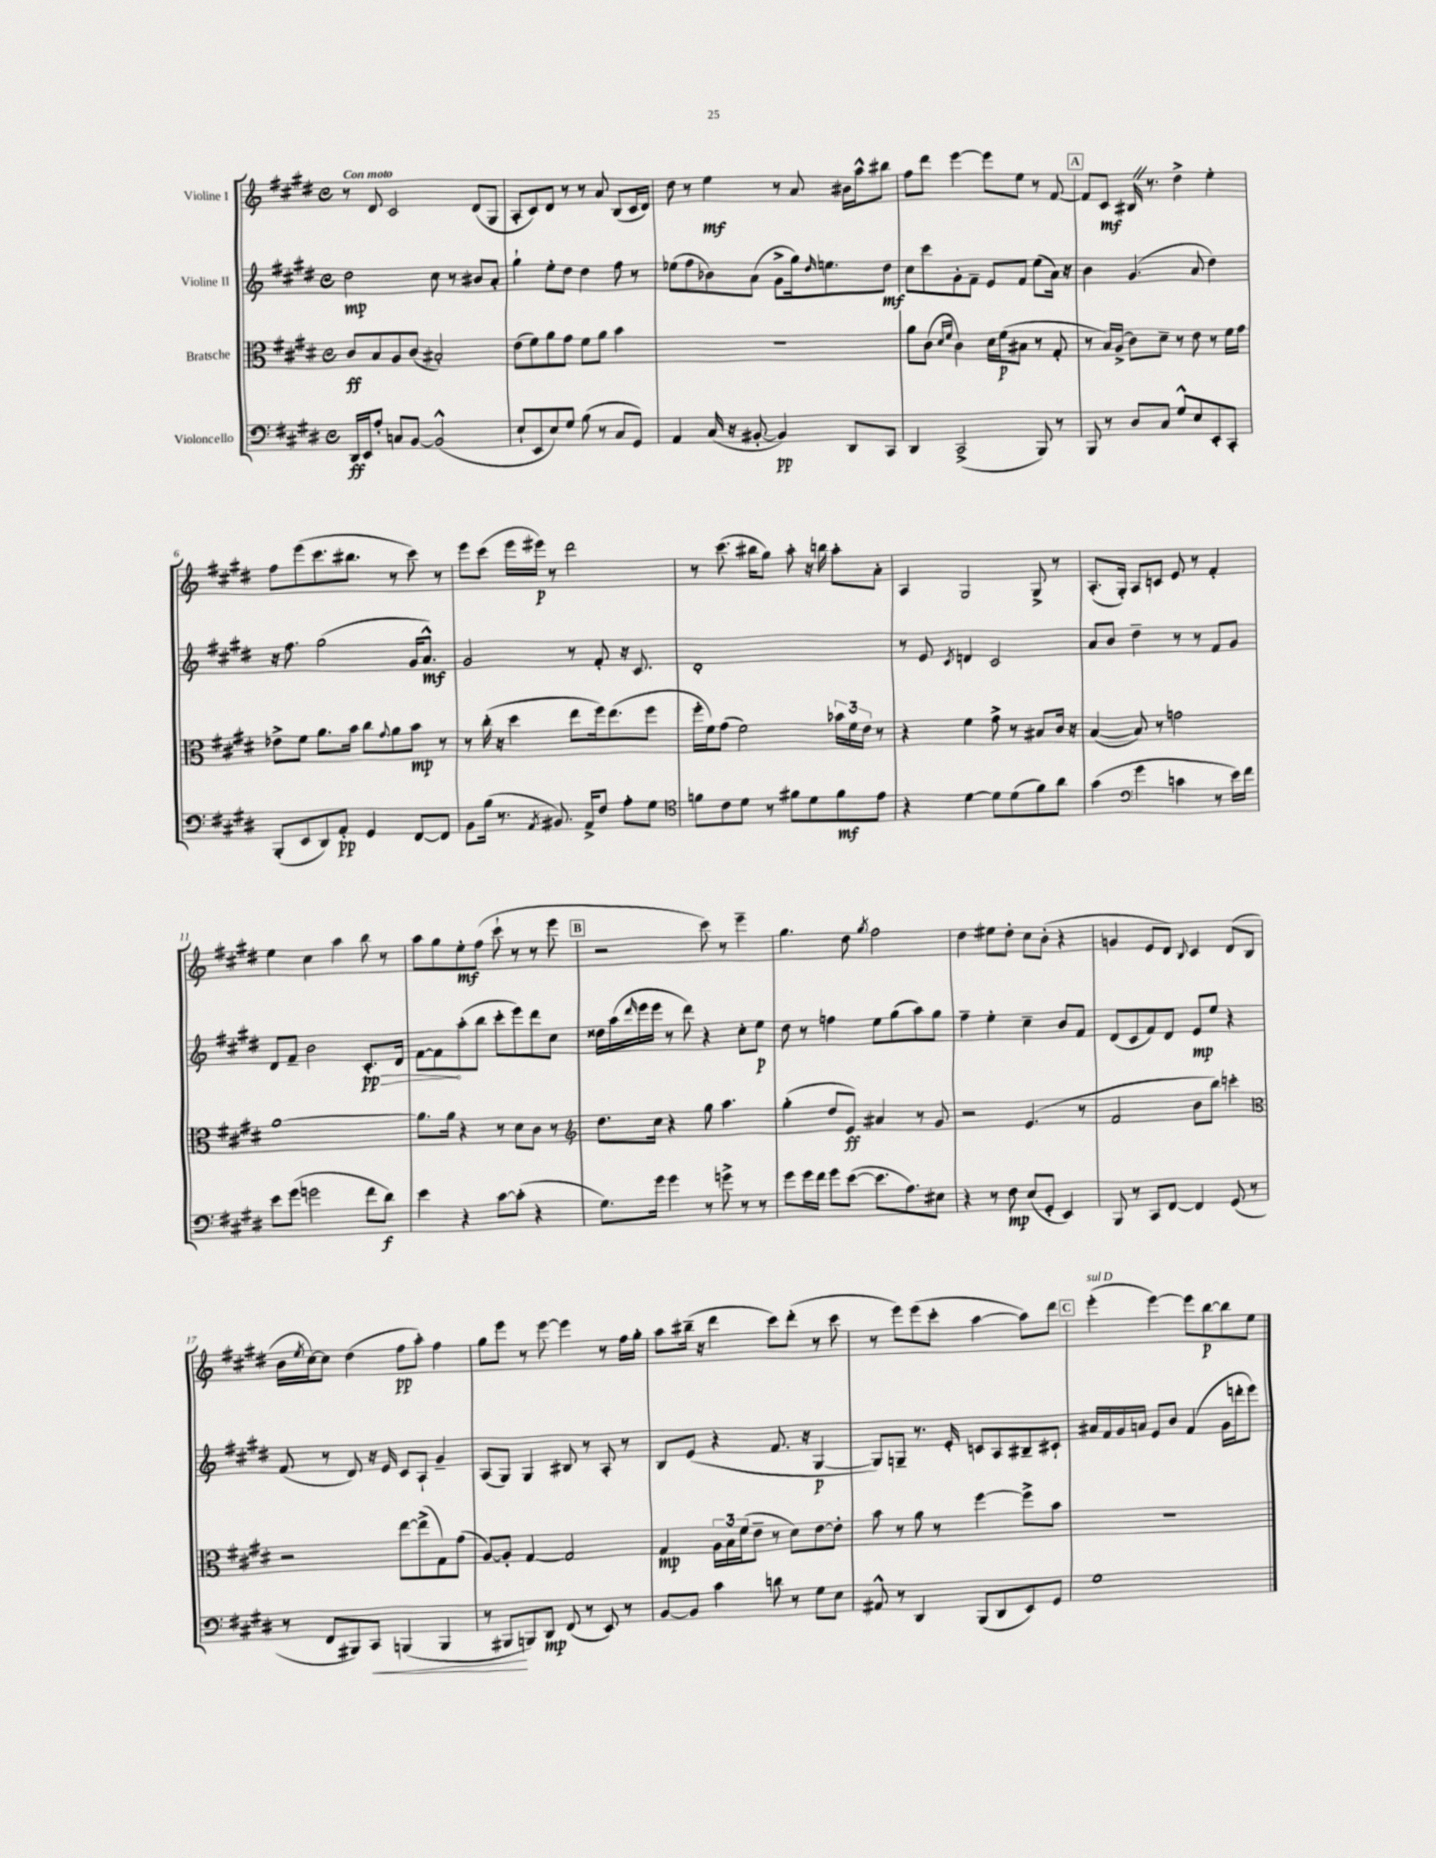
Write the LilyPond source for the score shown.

<<
\new StaffGroup <<
\new Staff = "s0" \with { instrumentName = "Violine I" } {
    \clef treble \key e \major \defaultTimeSignature \time 4/4 \tempo "Con moto"
    r8 dis'8 cis'2 dis'8( gis8 |
    a8-. cis'8) dis'8 r8 r8 a'8 b8( cis'16 dis'16) |
    dis''8 r8 e''4\mf r8 a'8 bis'16 a''16-^ bis''8 |
    fis''8 dis'''8 e'''4~ e'''8 e''8 r8 fis'8~ |
    \mark \markup { \box "A" } fis'8 cis'8\mf bis16 \once \override BreathingSign.text = \markup { \musicglyph "scripts.caesura.straight" } \breathe r8. dis''4-> e''4-. |
    fis''8 e'''8( cis'''8. bis''8. r8 cis'''8) r8 |
    e'''8 cis'''8( e'''16 eis'''16\p) r8 dis'''2 |
    r8 cis'''8.( bis''16 gis''8) a''8-. r16 b''16 a''8-. a'8-. |
    a4 gis2 gis8-> r8 |
    a8.-.( gis16-.) a8 c'8 e'8 r8 fis'4-. |
    e''4 cis''4 a''4 b''8 r8 |
    a''8 gis''8 e''8-.\mf fis''8( cis'''8-! r8 r8 e'''8 |
    \mark \markup { \box "B" } r2 cis'''8) r8 e'''4-- |
    gis''4. dis''8 \acciaccatura { gis''8 } fis''2 |
    dis''4 eis''8 dis''8-. cis''8 b'8-.( r4 |
    g'4 e'8 dis'8) \appoggiatura { b8 } cis'4 dis'8( b8 |
    b'16 \acciaccatura { e''8 } cis''16~) cis''8 dis''4( fis''8\pp a''8-.) fis''4 |
    gis''8 e'''8 r8 e'''8~ e'''4 r8 fis''16 gis''16-. |
    a''8 bis''16--( r16 dis'''4 cis'''8) dis'''8-.( r8 cis'''8 |
    r8 e'''8) e'''8( cis'''8-. a''4~ a''8) dis'''8 |
    \mark \markup { \box "C" } e'''4-.^\markup { \italic "sul D" }( e'''4~) e'''8 b''8~\p b''8 e''8 \bar "|." |
}
\new Staff = "s1" \with { instrumentName = "Violine II" } {
    \clef treble \key e \major \defaultTimeSignature \time 4/4
    dis''2\mp cis''8 r8 bis'8 a'8-. |
    gis''4-! e''8-. dis''8 dis''4 fis''8 r8 |
    ees''8( fis''8 bes'8) a'8( gis'8-> gis''16) \grace { dis''16 } e''8. dis''8\mf |
    cis''8 cis'''8 gis'8-. fis'8-- e'8 fis'8 e''8( a'16) r16 |
    \mark \markup { \box "A" } b'4 gis'4.( a'8 dis''4) |
    r16 fis''8. gis''2( gis'16 a'8.-^\mf) |
    gis'2 r8 fis'8-. r16 cis'8. |
    dis'1-. |
    r8 e'8 \acciaccatura { cis'8 } d'4 cis'2 |
    a'8 b'8 dis''4-- r8 r8 fis'8 gis'8 |
    dis'8 fis'8-- b'2 \once \override Hairpin.circled-tip = ##t cis'8.-.\pp\> dis'16 |
    fis'8~ fis'8\! a''8-.( b''8 cis'''8-. e'''8) dis'''8 cis''8 |
    \mark \markup { \box "B" } disis''16 a''16( \grace { dis'''16 } e'''16 e'''16 r8 dis'''8) r4 cis''8-. e''8\p |
    dis''8 r8 f''4 e''8 gis''8( a''8) gis''8 |
    fis''4-- e''4-. cis''4-- b'8 fis'8 |
    dis'8( cis'8 fis'8) dis'8 e'8\mp e''8 r4 |
    fis'8( r8 dis'8) r16 e'16 cis'8 a8-! gis'4-- |
    a8( gis8) gis4 bis8 r8 a8-. r8 |
    b8 e'8( r4 fis'8. r16 gis4~\p |
    gis8) g8-- r8. e'16-. c'8 a8 bis8-- cis'8-! |
    \mark \markup { \box "C" } ais'16 fis'16 gis'16 a'16 e'8 b'8 fis'4( gis'16 d'''16-. e'''8) \bar "|." |
}
\new Staff = "s2" \with { instrumentName = "Bratsche" } {
    \clef alto \key e \major \defaultTimeSignature \time 4/4
    cis'8\ff b8 a8 cis'8( bis2-.) |
    e'8( fis'8) a'8 gis'8 fis'8 a'8 b'4 |
    r1 |
    a'8 cis'8( \grace { dis'16 fis'16 } cis'4) dis'16 fis'16\p( bis8 r8 gis8-. |
    \mark \markup { \box "A" } r8 b16) a16->( cis'8) dis'8-- r8 e'8 r8 fis'16 gis'16 |
    ees'8-> fis'8 a'8. b'16 cis''8 \appoggiatura { gis'8 } a'8 b'8\mp r8 |
    r8 cis''16-.( r16 dis''4 e''8 fis''16) e''8.( fis''8 |
    fis''16-. fis'16) gis'8( fis'2) \tuplet 3/2 { bes'16 fis'16 e'16 } r8 |
    r4 fis'4 gis'8-> r8 bis8 cis'16 r16 |
    b4~( b8) r8 g'2 |
    a'1~ |
    a'8. a'16 r4 r8 dis'8 cis'8 r8 |
    \mark \markup { \box "B" } \clef treble dis''8. cis''16 r4 gis''8 a''4. |
    gis''4-.( dis''8 e'8\ff) ais'4 r8 gis'8 |
    r2 e'4.( r8 |
    fis'2 b'8 b''8) c'''4-. |
    \clef alto r2 e''8~ e''8->( gis8) gis'8( |
    a8~) a8-. gis4~ gis2 |
    gis4\mp \tuplet 3/2 { a16 b16 fis'16( } e'8-- r8 dis'8) e'8~ e'8-. |
    b'8 r8 a'8 r8 fis''4~ fis''8-> b'8 |
    \mark \markup { \box "C" } R1 \bar "|." |
}
\new Staff = "s3" \with { instrumentName = "Violoncello" } {
    \clef bass \key e \major \defaultTimeSignature \time 4/4
    dis,16\ff e,16 a8-. c8 b,8~ b,2-^( |
    e8-! e,8 e8) gis8 b8( r8 cis8 gis,8) |
    a,4 cis16( r16 bis,8~-. bis,4\pp) dis,8 cis,8 |
    dis,4 cis,2->( b,,8) r8 |
    \mark \markup { \box "A" } b,,8 r8 dis8 cis8 gis8-^ e8 e,8-. cis,8-. |
    b,,8-.( e,8 dis,8) a,8-.\pp gis,4 fis,8~ fis,8 |
    b,8 b16( r8. \acciaccatura { a,8 } bis,8.) a,16-> fis8 a8-. gis8 |
    \clef tenor f'8 cis'8 dis'8 r8 fis'8 dis'8 fis'8\mf e'8 |
    r4 dis'4~ dis'8 dis'8( fis'8) a'8 |
    gis'4( \clef bass gis'4 c'4 r8 e'16) fis'16 |
    e'8 gis'8( g'2 fis'8 dis'8\f) |
    e'4 r4 cis'8~ cis'8-.( r4 |
    \mark \markup { \box "B" } gis8.) gis'16 gis'4 r8 g'8-> r8 r8 |
    gis'8 gis'16 fis'16 gis'8 e'8~( e'8. a8.) eis8 |
    r4 r8 fis8\mp e8( gis,8-. e,4) |
    b,,8 r8 cis,8 fis,8~ fis,4 gis,8( r8 |
    r8 fis,8 bis,,8) cis,8\< b,,4( b,,4 |
    r8 bis,,8\! b,,8) dis,8\mp fis,8( r8 e,8) r8 |
    b,8~ b,8 cis'4 d'8 r8 gis8 e8 |
    ais,8-^ r8 dis,4 b,,8( dis,8 e,8) gis,8 |
    \mark \markup { \box "C" } gis1 \bar "|." |
}
>>
>>
